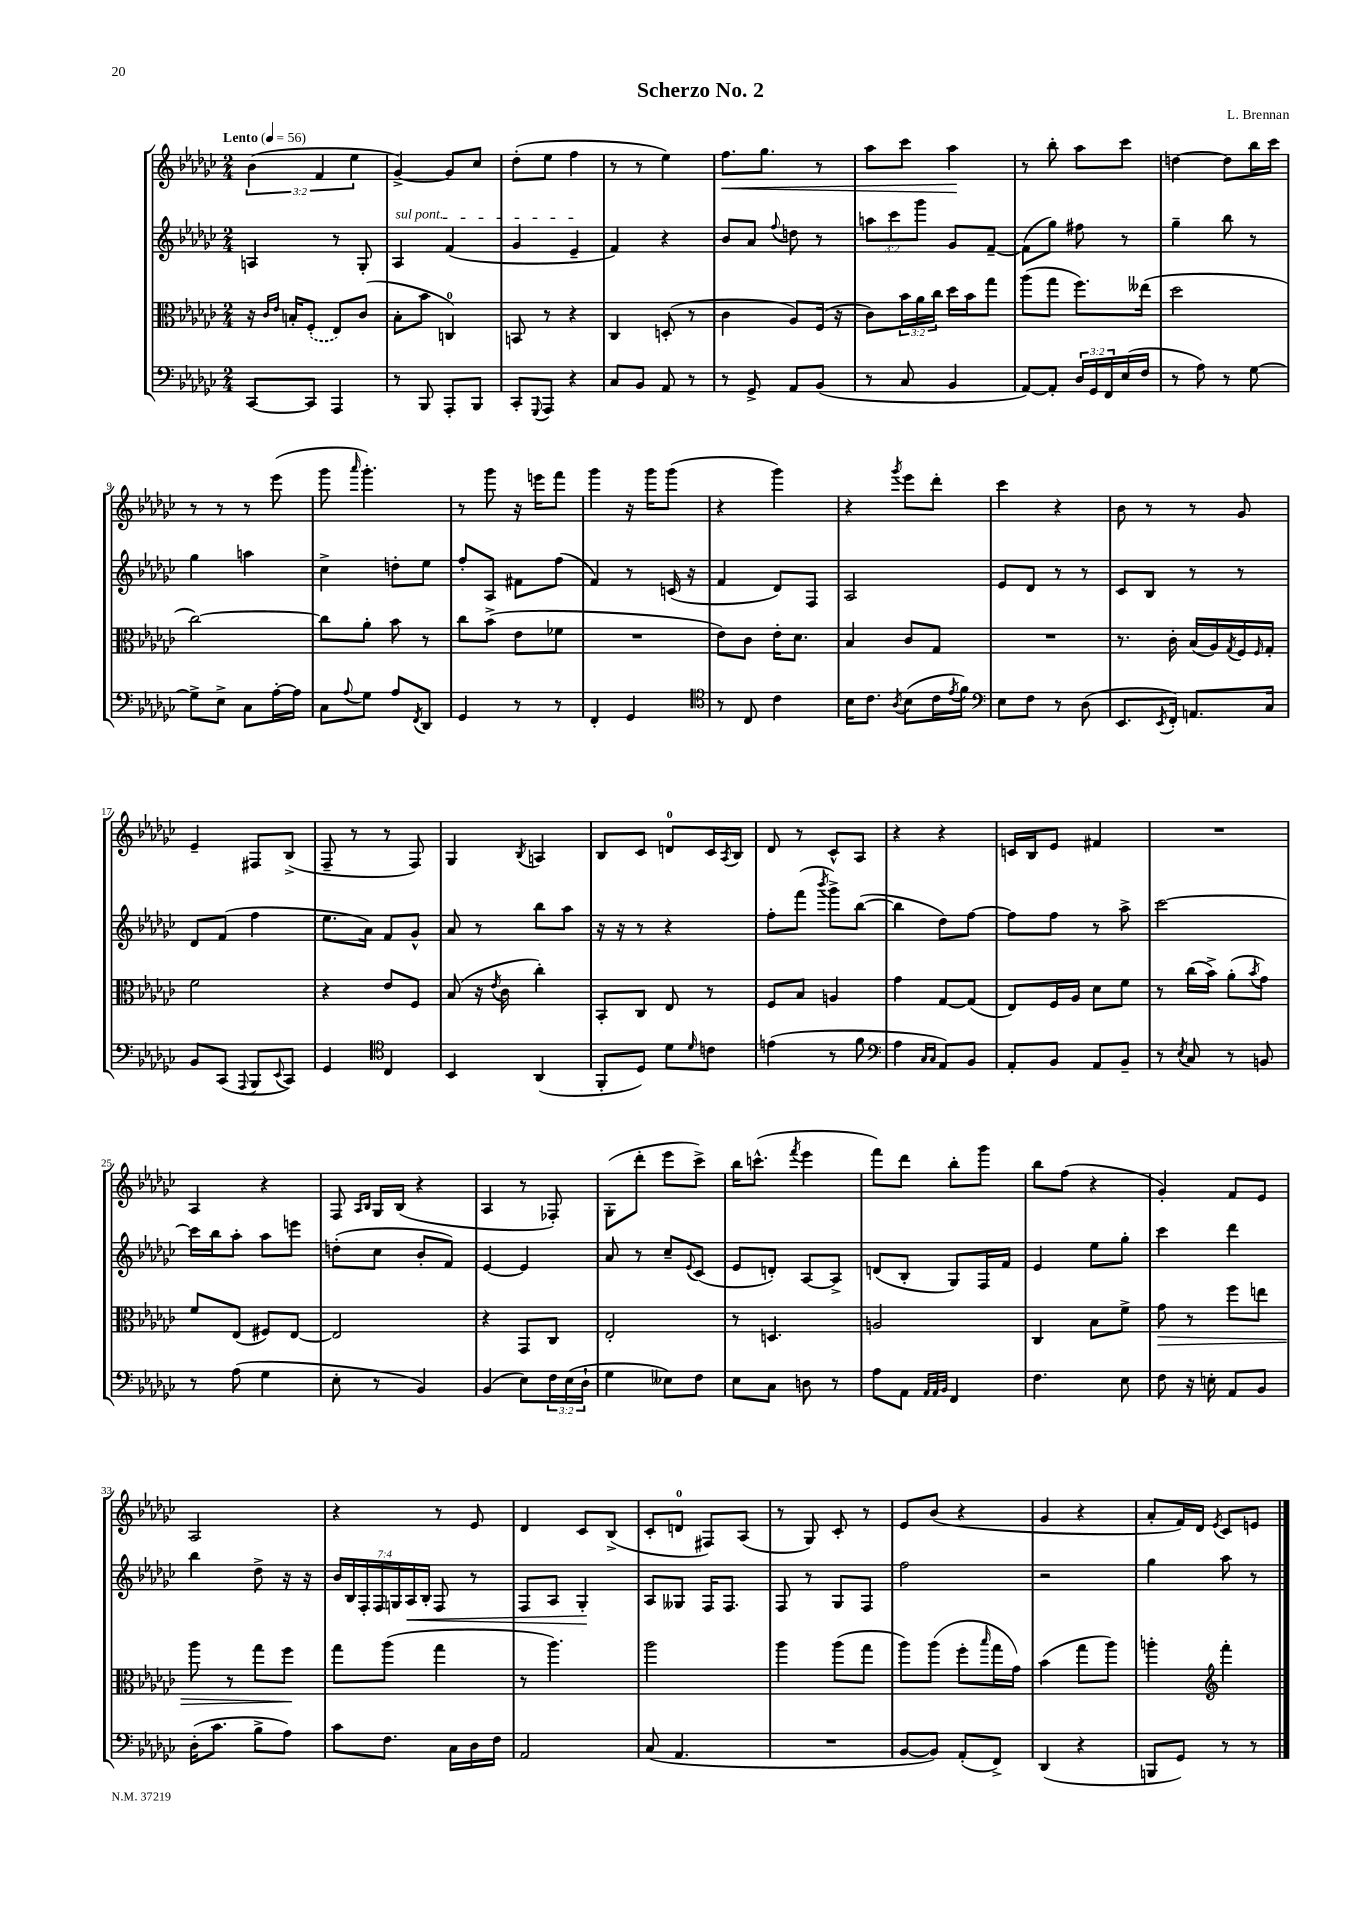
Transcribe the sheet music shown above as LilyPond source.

\header { title = "Scherzo No. 2" composer = "L. Brennan" }
<<
\new StaffGroup <<
\new Staff = "s0" {
    \clef treble \key ges \major \numericTimeSignature \time 2/4 \override Staff.TupletNumber.text = #tuplet-number::calc-fraction-text \tempo "Lento" 4 = 56
    \tuplet 3/2 { bes'4( f'4 ees''4 } |
    ges'4~->) ges'8 ces''8 |
    des''8-.( ees''8 f''4 |
    r8 r8 ees''4) |
    f''8.\< ges''8. r8 |
    aes''8 ces'''8 aes''4\! |
    r8 bes''8-. aes''8 ces'''8 |
    d''4~ d''8 bes''16 ces'''16 |
    r8 r8 r8 ees'''8( |
    ges'''8 \grace { aes'''16 } ges'''4.-.) |
    r8 ges'''8 r16 e'''16 f'''8 |
    ges'''4 r16 ges'''16 ges'''8( |
    r4 ges'''4) |
    r4 \acciaccatura { ges'''8 } ees'''8 des'''8-. |
    ces'''4 r4 |
    bes'8 r8 r8 ges'8 |
    ees'4-- fis8 bes8->( |
    f8-- r8 r8 f8) |
    ges4 \acciaccatura { bes8 } a4 |
    bes8 ces'8 d'8-0 ces'16 \acciaccatura { aes8 } bes16 |
    des'8 r8 ces'8-^ aes8 |
    r4 r4 |
    c'16 bes16 ees'8 fis'4 |
    R2 |
    aes4 r4 |
    f8 \grace { aes16 bes16 } ges16 bes16( r4 |
    aes4 r8 fes8-.) |
    ges8-.( des'''8-. ees'''8 ces'''8->) |
    bes''16 c'''8.-^( \acciaccatura { f'''8 } ees'''4 |
    f'''8) des'''8 bes''8-. ges'''8 |
    bes''8 f''8( r4 |
    ges'4-.) f'8 ees'8 |
    aes2 |
    r4 r8 ees'8 |
    des'4 ces'8 bes8->( |
    ces'8-. d'8-0 fis8) aes8( |
    r8 ges8) ces'8-. r8 |
    ees'8 bes'8( r4 |
    ges'4 r4 |
    aes'8-. f'16) des'16 \acciaccatura { ees'8 } ces'8 e'8 \bar "|." |
}
\new Staff = "s1" {
    \clef treble \key ges \major \numericTimeSignature \time 2/4 \override Staff.TupletNumber.text = #tuplet-number::calc-fraction-text
    a4 r8 ges8-. |
    \once \override TextSpanner.bound-details.left.text = \markup { \italic "sul pont." } aes4\startTextSpan f'4( |
    ges'4 ees'4--\stopTextSpan |
    f'4) r4 |
    bes'8 aes'8 \appoggiatura { f''8 } d''8 r8 |
    \tuplet 3/2 { a''8 ces'''8 ges'''8 } ges'8 f'8~-- |
    f'8( ges''8) fis''8 r8 |
    ges''4-- bes''8 r8 |
    ges''4 a''4 |
    ces''4-> d''8-. ees''8 |
    f''8-. aes8 fis'8 f''8( |
    f'4) r8 c'16( r16 |
    f'4 des'8) f8 |
    aes2 |
    ees'8 des'8 r8 r8 |
    ces'8 bes8 r8 r8 |
    des'8 f'8( f''4 |
    ees''8. aes'16) f'8 ges'8-^ |
    aes'8 r8 bes''8 aes''8 |
    r16 r16 r8 r4 |
    f''8-. f'''8( \acciaccatura { bes'''8 } ges'''8->) bes''8~( |
    bes''4 des''8) f''8~ |
    f''8 f''8 r8 aes''8-> |
    ces'''2~ |
    ces'''16 bes''16 aes''8-. aes''8 e'''8 |
    d''8-.( ces''8 bes'8-. f'8) |
    ees'4~ ees'4 |
    aes'8 r8 ces''8-- \appoggiatura { ees'8 } ces'8( |
    ees'8 d'8-.) aes8~ aes8-> |
    d'8( bes8-. ges8) f16 f'16 |
    ees'4 ees''8 ges''8-. |
    ces'''4 des'''4 |
    bes''4 des''8-> r16 r16 |
    \tuplet 7/4 { bes'16 bes16 f16-. f16 g16 aes16\< bes16-. } f8 r8 |
    f8 aes8 ges4-.\! |
    aes8 geses8 f16 f8. |
    f8 r8 ges8 f8 |
    f''2 |
    r2 |
    ges''4 aes''8 r8 \bar "|." |
}
\new Staff = "s2" {
    \clef alto \key ges \major \numericTimeSignature \time 2/4 \override Staff.TupletNumber.text = #tuplet-number::calc-fraction-text
    r16 \grace { ces'16 ees'16 } b16-. \once \slurDashed f8-.( ees8) ces'8( |
    bes8-. bes'8 c4-0) |
    b,8 r8 r4 |
    ces4 d8-.( r8 |
    ces'4 aes8) f16( r16 |
    ces'8) \tuplet 3/2 { bes'16 aes'16 ces''16 } des''16 bes'16 ges''8 |
    aes''8( ges''8 f''8.) eeses''16( |
    des''2 |
    ces''2~) |
    ces''8 aes'8-. bes'8 r8 |
    ces''8 bes'8->( ees'8 fes'8 |
    R2 |
    ees'8) ces'8 ees'16-. des'8. |
    bes4 ces'8 ges8 |
    R2 |
    r8. ces'16-. bes16( aes16) \acciaccatura { ges8 } f16 \grace { f16 } ges16-. |
    f'2 |
    r4 ees'8 f8 |
    bes8( r16 \acciaccatura { ees'8 } ces'16 ces''4-.) |
    bes,8-. ces8 ees8 r8 |
    f8 bes8 a4 |
    ges'4 ges8~ ges8( |
    ees8) f16 aes16 des'8 f'8 |
    r8 ces''16( bes'16->) aes'8-.( \acciaccatura { bes'8 } ges'8) |
    f'8 ees8( fis8) ees8~ |
    ees2 |
    r4 ges,8 ces8 |
    ees2-. |
    r8 d4. |
    a2 |
    ces4 bes8 f'8-> |
    ges'8\> r8 f''8 e''8 |
    aes''8 r8 ges''8 f''8\! |
    ges''8 aes''8( ges''4 |
    r8 aes''4.) |
    aes''2 |
    aes''4 aes''8( ges''8 |
    aes''8) aes''8( f''8-. \grace { bes''16 } ges''16 ges'16) |
    bes'4( ges''8 aes''8) |
    a''4-. \clef treble f'''4-. \bar "|." |
}
\new Staff = "s3" {
    \clef bass \key ges \major \numericTimeSignature \time 2/4 \override Staff.TupletNumber.text = #tuplet-number::calc-fraction-text
    ces,8~ ces,8 aes,,4 |
    r8 bes,,8 aes,,8-. bes,,8 |
    ces,8-. \appoggiatura { ges,,8 } aes,,8 r4 |
    ces8 bes,8 aes,8 r8 |
    r8 ges,8-> aes,8 bes,8( |
    r8 ces8 bes,4 |
    aes,8~) aes,8-. \tuplet 3/2 { des16 ges,16 f,16 } ees16( f16 |
    r8 aes8) r8 ges8~ |
    ges8-> ees8-> ces8 aes16~-. aes16 |
    ces8 \appoggiatura { aes8 } ges8 aes8 \acciaccatura { f,8 } des,8 |
    ges,4 r8 r8 |
    f,4-. ges,4 |
    \clef tenor r8 ces8 ces'4 |
    bes16 ces'8. \acciaccatura { aes8 } bes8( ces'16 \acciaccatura { ees'8 } f'16) |
    \clef bass ees8 f8 r8 des8( |
    ees,8. \acciaccatura { ees,8 } f,16-.) a,8. ces16 |
    bes,8 ces,8( \appoggiatura { aes,,8 } bes,,8 \appoggiatura { ees,8 } ces,8) |
    ges,4 \clef tenor ces4 |
    bes,4 aes,4( |
    f,8-. des8) des'8 \grace { des'16 } c'8 |
    e'4( r8 f'8 |
    \clef bass aes4 \grace { ces16 ces16 } aes,8) bes,8 |
    aes,8-. bes,8 aes,8 bes,8-- |
    r8 \acciaccatura { ees8 } ces8 r8 b,8 |
    r8 aes8( ges4 |
    ees8-. r8 bes,4) |
    bes,4( ees8) \tuplet 3/2 { f16 ees16( des16-! } |
    ges4 eeses8) f8 |
    ees8 ces8 d8 r8 |
    aes8 aes,8 \grace { aes,32 aes,32 bes,32 } f,4 |
    f4. ees8 |
    f8 r16 e16-. aes,8 bes,8 |
    des16-.( ces'8. bes8-> aes8) |
    ces'8 f8. ces16 des16 f16 |
    aes,2 |
    ces8( aes,4. |
    R2 |
    bes,8~ bes,8) aes,8-.( f,8->) |
    des,4( r4 |
    b,,8 ges,8) r8 r8 \bar "|." |
}
>>
>>
